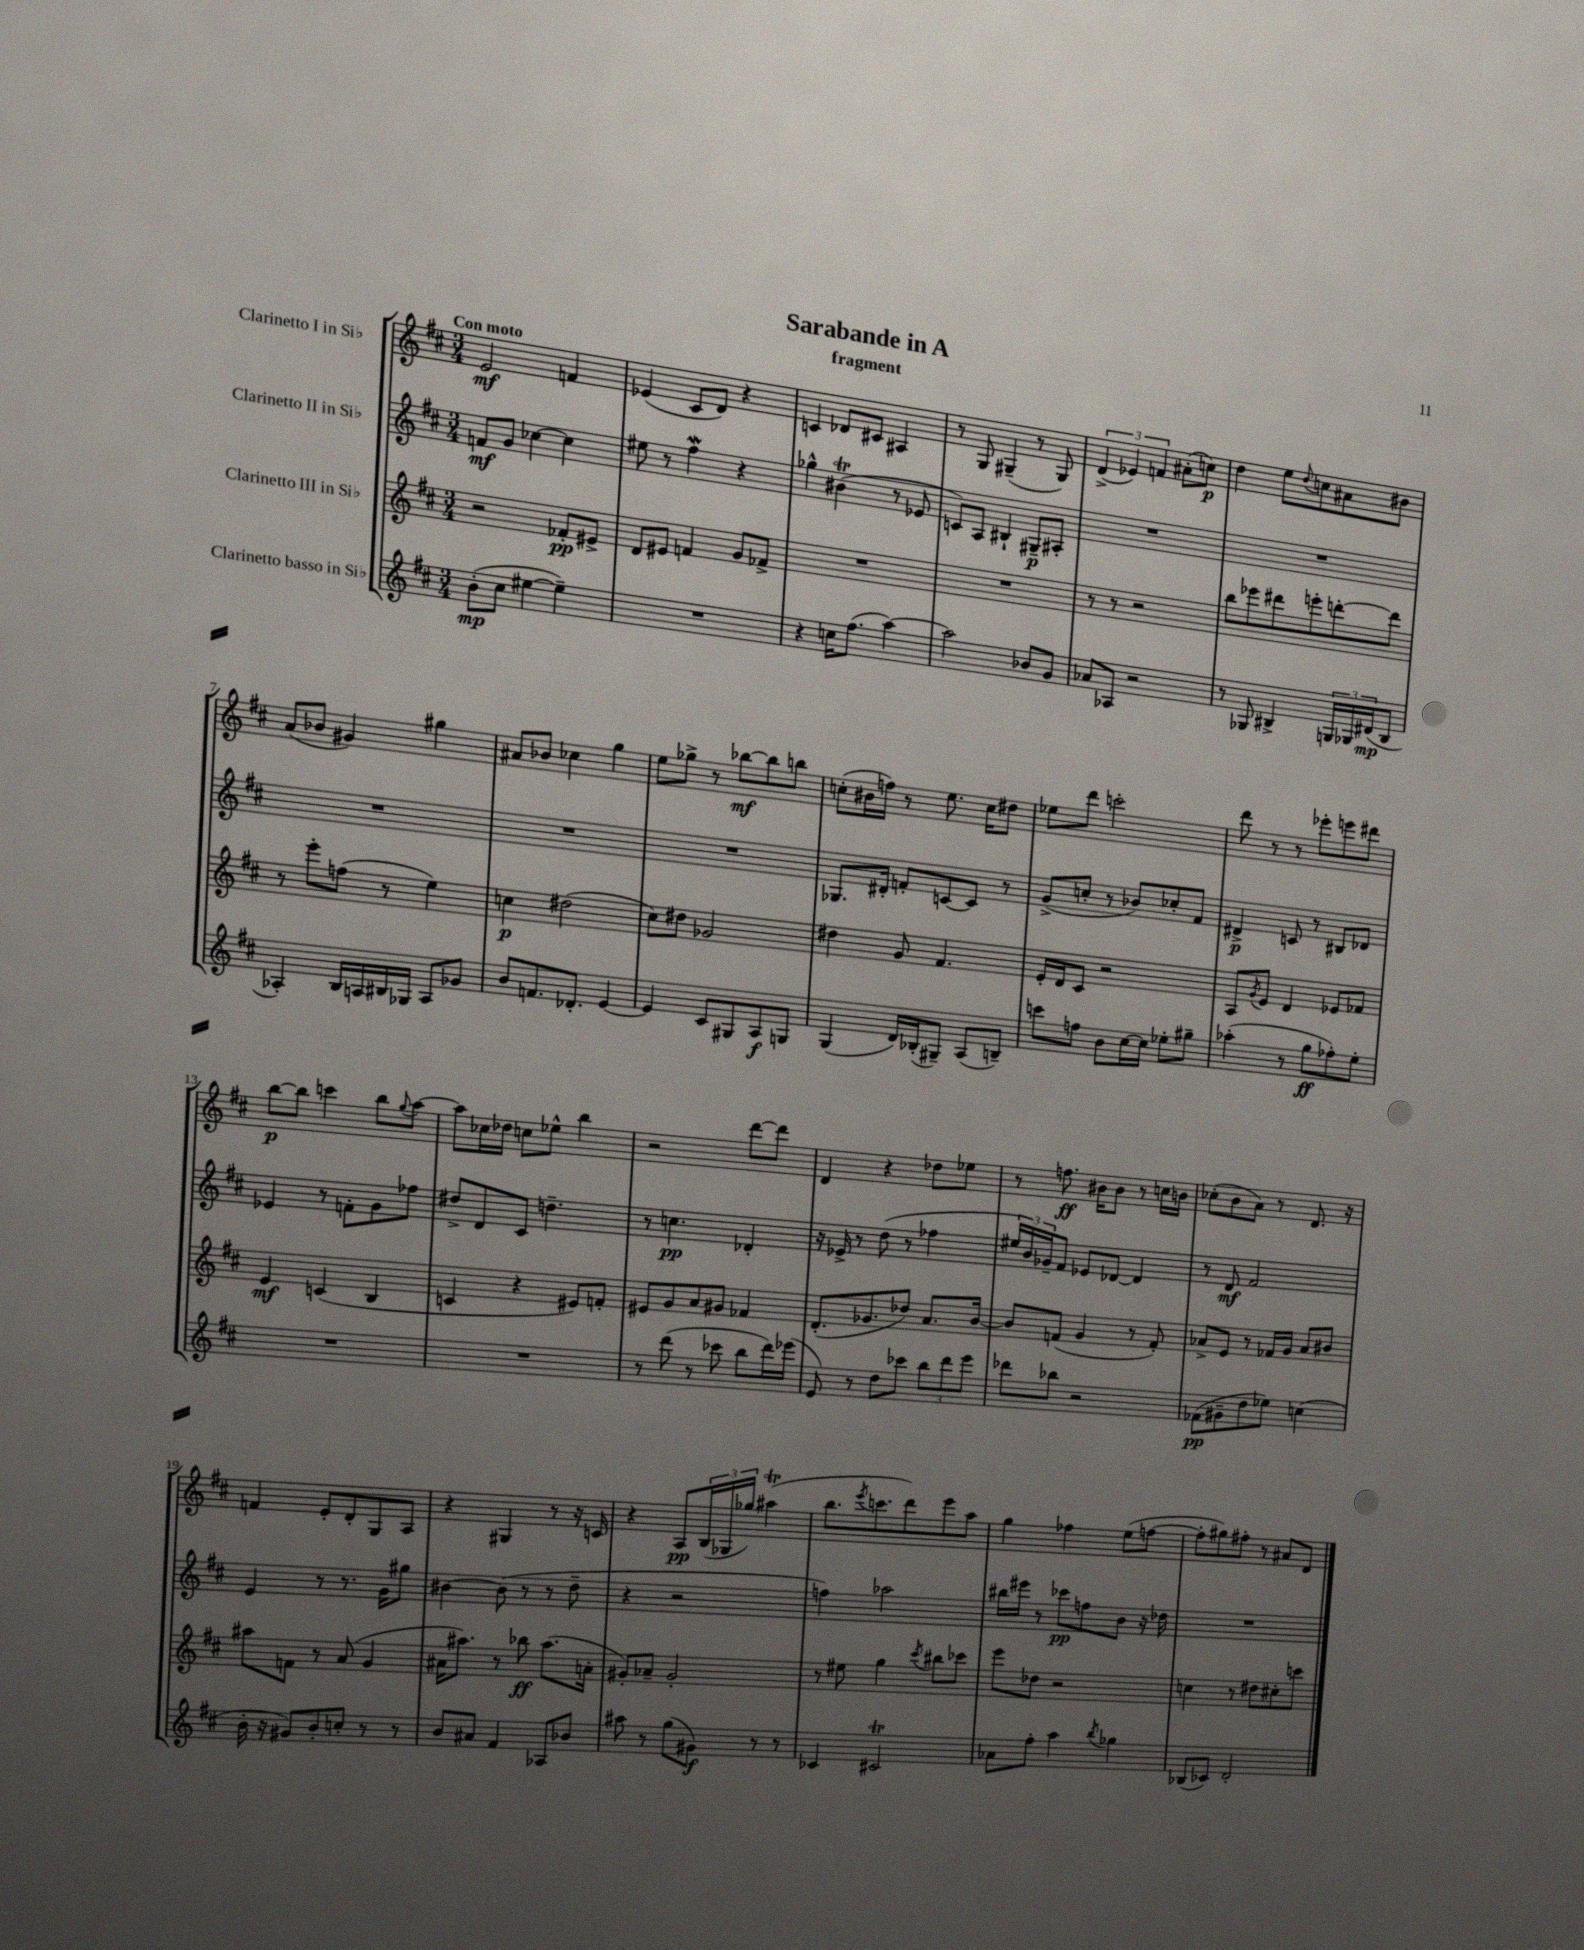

**kern	**kern	**kern	**kern
*staff4	*staff3	*staff2	*staff1
*clefG2	*clefG2	*clefG2	*clefG2
*k[f#c#]	*k[f#c#]	*k[f#c#]	*k[f#c#]
*M3/4	*M3/4	*M3/4	*M3/4
(8b'	2r	8f	2e
8cc#	.	8g	.
[4ee#	.	[4cc-	.
4ee#~])	8f-'	4cc-]	4f
.	8e#^	.	.
=	=	=	=
2.r	8d	8ee#	(4e-
.	8e#	8r	.
.	4f	4ff#	8c#
.	.	.	8d)
.	8g	4r	4r
.	8f-^	.	.
=	=	=	=
4r	2.r	4gg-^^	4c
16cc	.	(4b#	8d-
(8.ff#	.	.	.
.	.	.	8c#
[4aa)	.	8r	4A#
.	.	8e-	.
=	=	=	=
2aa]	2.r	8c)	8r
.	.	8A	8G
.	.	4B#`	(4G#~
8b-	.	8G#~	8r
8g	.	8A#'	8G#)
=	=	=	=
8a-	8r	2.r	(6d^
8A-	8r	.	.
.	.	.	6e-)
2r	2r	.	.
.	.	.	6f
.	.	.	(8a#'
.	.	.	8cc)
=	=	=	=
8r	8bb	2.r	4dd
8G-	8eee-	.	.
4B#^	8ddd#	.	8ee
.	.	.	8qqdd
.	8eee'	.	8cc
24G	[8ddd'	.	8a#
24G-	.	.	.
(24d#	.	.	.
8B#	8ddd]	.	8b#
=	=	=	=
4A-')	8r	2.r	(8a
.	8eee'	.	8b-
16B	(8ff	.	4g#)
16A	.	.	.
16B#	8r	.	.
16G-	.	.	.
8A	4ee)	.	4gg#
8g-	.	.	.
=	=	=	=
8b	4cc	2.r	8a#
8.f	.	.	8b-
.	(2dd#	.	4cc-
8.d-'	.	.	.
[4e	.	.	4gg
=	=	=	=
4e]	8cc#)	2.r	8ee
.	8dd#	.	8gg-^
8c#	2g-	.	8r
8G#	.	.	[8bb-
8A	.	.	8bb-]
8G	.	.	8bb
=	=	=	=
(4G	4dd#	8.G-	(8cc'
.	.	.	16b#
.	.	16d#'	16ff)
16d)	8g	8f'	8r
(16B-'	.	.	.
8G#~)	4.f#	[8c	8.ee
(8A	.	8c]	.
.	.	.	16cc
8B~)	.	8r	8dd#
=	=	=	=
8ccc	16e'	(8g^	8ee-
.	16d	.	.
8ff	8c#	8cc'	8ddd
8b	2r	8r	2ccc'
[16cc#	.	8b-)	.
16cc#]	.	.	.
8ee-'	.	8cc-'	.
8gg#~	.	8f#	.
=	=	=	=
(4aa-'	8A	4d#^	8ddd
.	8qg	.	.
.	8e	.	8r
8r	4d	8c	8r
8gg	.	8r	8eee-'
8ff-')	8e-	8B#	8eee
8ee'	8f-	8d-	8ddd#
=	=	=	=
2.r	4e	4e-	[8bb
.	.	.	8bb]
.	(4c	8r	4ccc
.	.	8f'	.
.	4B	8g	8bb
.	.	.	8qqgg
.	.	8ff-	[8aa
=	=	=	=
2.r	4c	8dd#^	8aa]
.	.	8d	16cc-
.	.	.	16dd-
.	4r	8c#	8cc
.	.	4.dd~	8ee-^^
.	8e#)	.	4bb
.	8f'	.	.
=	=	=	=
8r	8e#	8r	2r
(8ddd	8g	4.cc	.
8r	8a	.	.
8ccc-	8g#	.	.
8bb	4f-	4d-'	[8ddd
16ddd)	.	.	8ddd]
(16eee-	.	.	.
=	=	=	=
8e)	(8.d'	16r	4d
.	.	16e-^	.
8r	.	8r	.
.	8.g-	.	.
8dd	.	(8dd	4r
8ccc-	8dd-)	8r	.
12bb	8.a	4ff-	8dd-
12ddd	.	.	.
.	.	.	8ee-
12eee	.	.	.
.	[16b	.	.
=	=	=	=
8ddd-	8b]	24ee#	8r
.	.	24b)	.
.	.	24g-~	.
8bb-	(8f	8f#	8.ff
2r	4g	8e-	.
.	.	.	16b#
.	.	[8d-	8b#
.	8r	4d-]	8r
.	8f')	.	16cc
.	.	.	16b
=	=	=	=
(8f-	8a-^	8r	(8cc-'
8g#~	8e	8d	8b
8dd	8r	2f#	8a)
8ee-)	16f-	.	8r
.	16g	.	.
(4cc	8a-	.	8.d
.	8b#	.	.
.	.	.	16r
=	=	=	=
16b'	8aa#	4e	4f
16r	.	.	.
8g#)	8f	.	.
8b'	8r	8r	8e'
8cc'	(8a	8.r	8d'
8r	4g	.	8G
.	.	16g	.
8r	.	8gg#	8A
=	=	=	=
8b	16a#	[4b#	4r
.	8.aa#)	.	.
8a#	.	.	.
4f#	8r	(8b#]	4G#
.	8bb-	8r	.
8A-	(8.aa#	8r	8r
8b-	.	8dd~	16r
.	16a'	.	16c
=	=	=	=
8aa#	8g#')	4r	4r
8r	8a-~	.	.
(8gg	2g#'	2r	8A
8g#)	.	.	(24B
.	.	.	24G-
.	.	.	24gg-)
8r	.	.	(4aa#
8r	.	.	.
=	=	=	=
4c-	8r	4ff)	8.bb
.	8ee#	.	.
.	.	.	8qeee
.	.	.	8.ccc
2c#	4gg	2aa-	.
.	.	.	8ddd)
.	8qccc#	.	.
.	8bb#	.	8eee
.	8ccc-	.	8aa
=	=	=	=
8a-	8eee	16bb#	4gg
.	.	16eee#	.
8ff#'	8dd-	8r	.
4aa	2r	8ccc-	4ff-
.	.	8ff	.
8qbb	.	.	.
4gg-	.	8b	(8ee
.	.	16r	[8ff
.	.	16dd-	.
=	=	=	=
(8B-	4cc	2.r	8ff']
8c-)	.	.	8gg#)
2d'	8r	.	8ff#'
.	8dd#	.	8r
.	8cc#'	.	8a#
.	8ccc	.	8d
==	==	==	==
*-	*-	*-	*-
